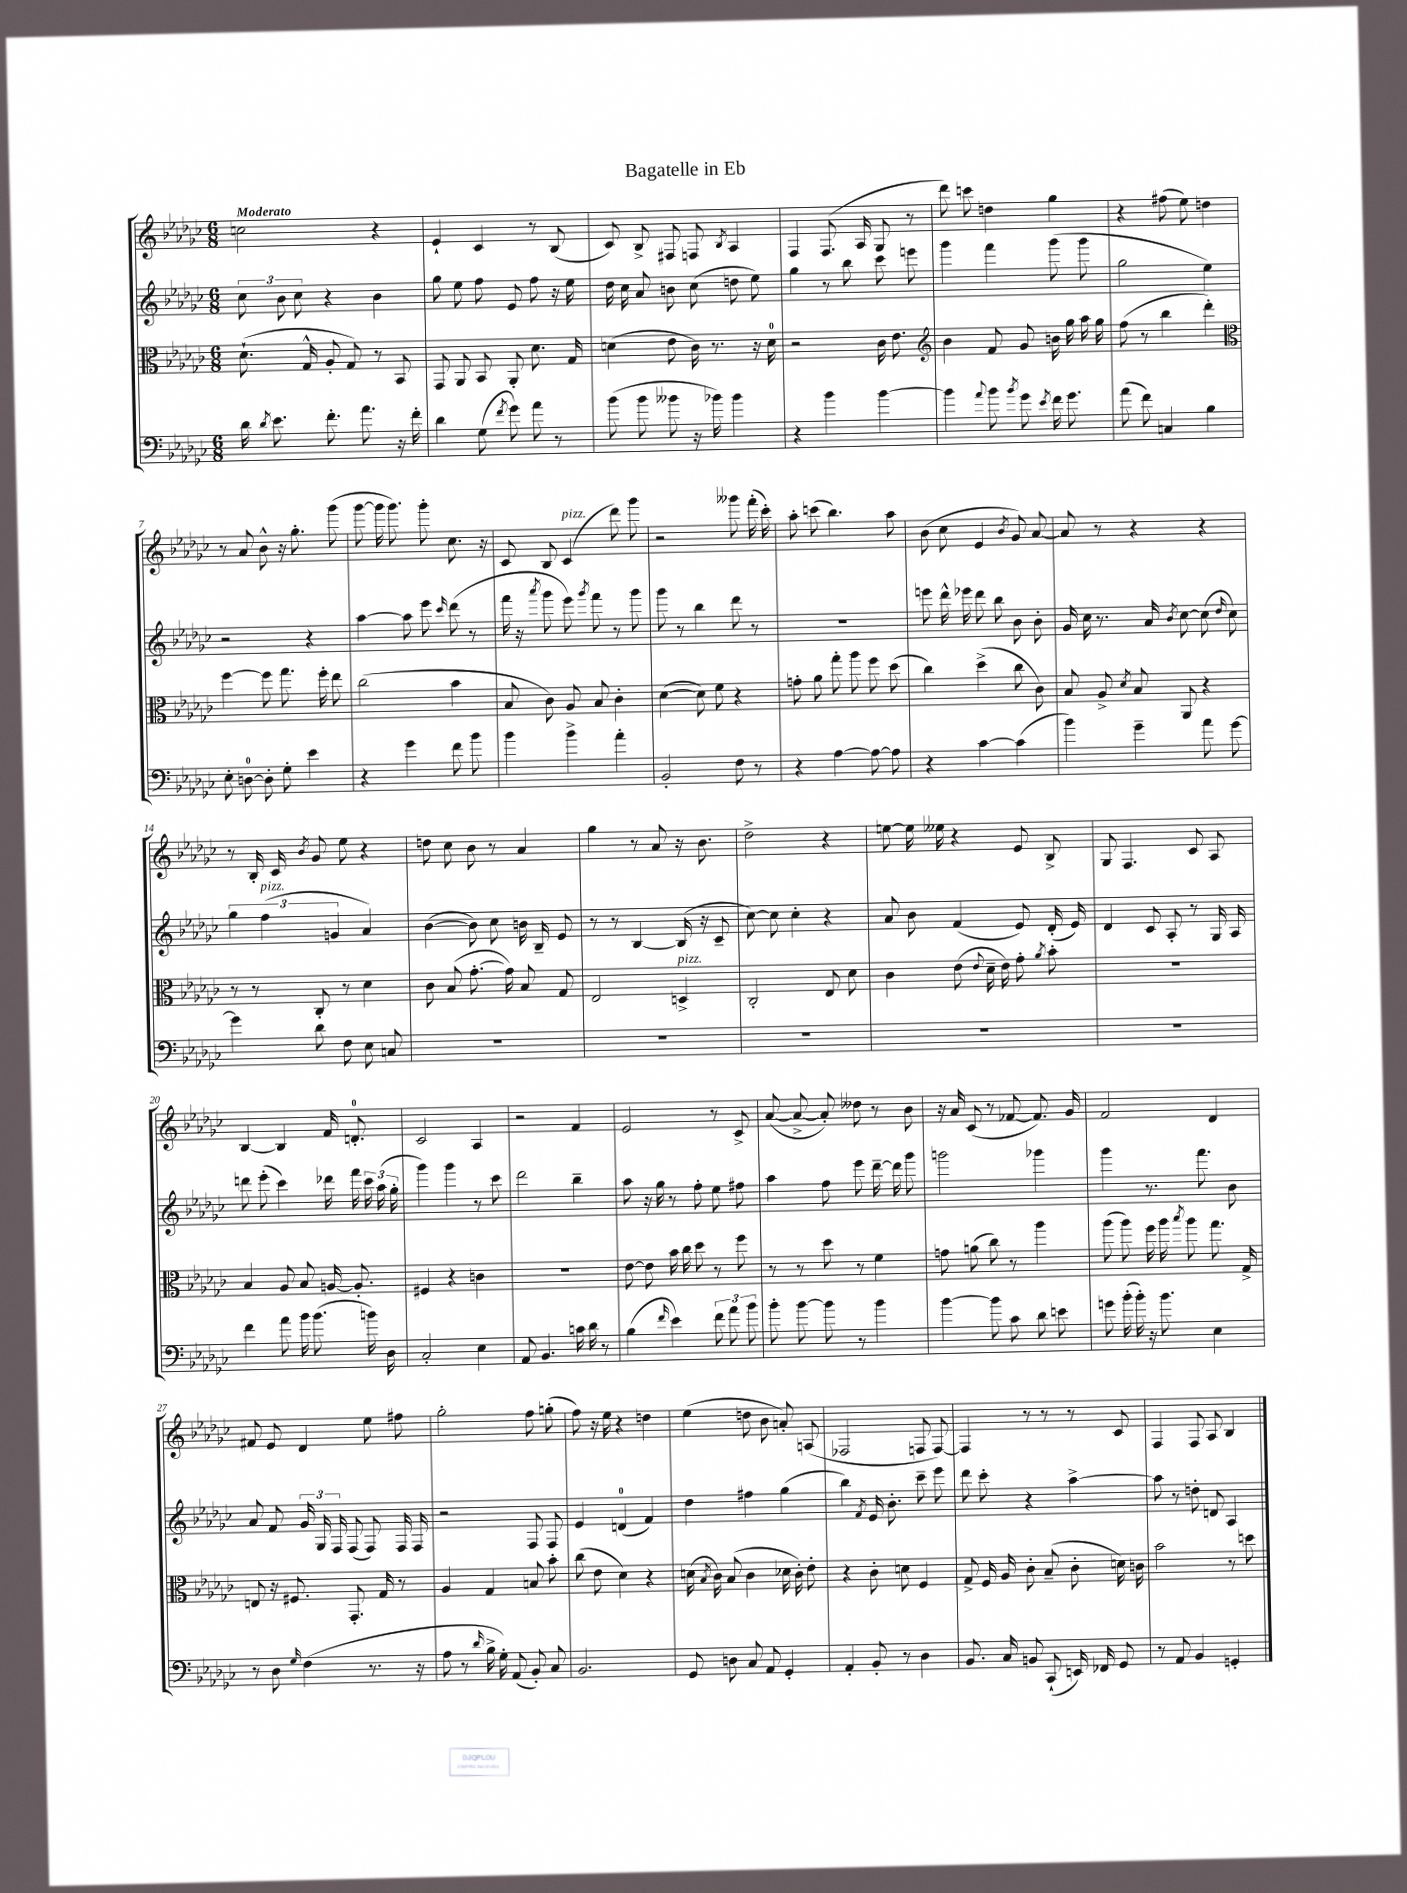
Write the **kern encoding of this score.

**kern	**kern	**kern	**kern
*staff4	*staff3	*staff2	*staff1
*clefF4	*clefC3	*clefG2	*clefG2
*k[b-e-a-d-g-c-]	*k[b-e-a-d-g-c-]	*k[b-e-a-d-g-c-]	*k[b-e-a-d-g-c-]
*M6/8	*M6/8	*M6/8	*M6/8
16d-\	(8.d-`\	12cc-\	2cc\
8qd-/	.	.	.
8.e-\	.	.	.
.	.	12b-\	.
.	.	12cc-\	.
.	16G-^^/	.	.
8.f'\	8A-'/	4r	.
.	8G-/)	.	.
8.a-\	.	.	.
.	8r	4b-\	4r
16r	8BB-/	.	.
16f'\	.	.	.
=	=	=	=
4d-\	8GG-/	8gg-\	4e-`/
.	8AA-/	8ee-\	.
(8G-\	8BB-/	8ff\	4c-/
8qf/	.	.	.
8g-\)	8AA-'/	8e-/	.
8a-\	8.d-\	8ff\	8r
8r	.	16r	(8B-/
.	16G-/	16ee-\	.
=	=	=	=
(8b-\	(4d\	16dd-\	8c-/)
.	.	16cc-\	.
8b-\	.	8a-/	8B-^/
8b--\	8e-\	8b\	8F#/
16r	16c-\)	(8cc-\	8F/
16b-\)	8.r	.	.
.	.	.	8qB-/
4b-\	.	8dd\	4A-/
.	16r	8ee-\)	.
.	16d\	.	.
=	=	=	=
4r	2r	4gg-\	4F/
4b-\	.	8r	(8.F/
.	.	8bb-\	.
.	.	.	16A-/
[4b-\	16c-\	8ccc-\	8G-/
.	8.e-\	.	.
.	.	8eee\	8r
=	=	=	=
*	*clefG2	*	*
4b-\]	4b-\	4ggg-\	8ddd-\)
.	.	.	8ccc\
8qqa-/	.	.	.
8b-\	8f/	4fff\	4dd\
8qb-/	.	.	.
8g-\	8g-/	.	.
8qe-/	.	.	.
16f\	16b\	(8ggg-\	4gg-\
8.g-\	16gg-\	.	.
.	16aa-\	8ggg-\	.
.	16gg-\	.	.
=	=	=	=
(8a-\	(8ff\	2gg-\	4r
8f\)	8r	.	.
4C/	4bb-\	.	(8ff#\
.	.	.	8ee-\)
4B-\	4ddd-'\)	4ee-\)	4dd\
=	=	=	=
*	*clefC3	*	*
8E-'\	[4ff\	2r	8r
[8D\	.	.	8a-/
8D'\]	8ff\]	.	8b-^^\
8G-'\	8.gg-\	.	16r
.	.	.	8.gg-'\
4e-\	.	4r	.
.	16ff'\	.	.
.	8ee-\	.	(8ggg-\
=	=	=	=
4r	(2cc-\	[4aa-\	[8ggg-\
.	.	.	16ggg-\]
.	.	.	8.ggg-\)
4g-\	.	8aa-\]	.
.	.	8eee-\	8ggg-'\
.	.	16qqccc-/	.
8f\	4b-\	(8ddd-\	8.cc-\
8b-\	.	8r	.
.	.	.	16r
=	=	=	=
4b-\	8B-/	16fff\	8c-/
.	.	16r	.
.	.	8qaaa-/	.
.	8c-\)	8ggg-\	8B-/
4b-^\	8A-/	8eee-\)	(4c-/
.	.	8qggg-/	.
.	8B-/	8fff\	.
4a-'\	4c-'\	8r	8ddd-\)
.	.	8ggg-\	8ggg-\
=	=	=	=
2BB-'/	([4d-\	8ggg-\	2r
.	.	8r	.
.	8d-\])	4bb-\	.
.	8f\	.	.
8F\	4r	8ddd-\	8ggg--\
8r	.	8r	(16fff'\
.	.	.	16ccc-'\)
=	=	=	=
4r	8g'\	2.r	8aa-'\
.	8a-\	.	(8ccc\
[4A-\	8gg-'\	.	4.bb-\)
.	8aa-\	.	.
8A-\_	8ff\	.	.
8A-\]	(8dd-\	.	8aa-\
=	=	=	=
4r	4cc-\)	8eee\	(8b-\
.	.	16ddd-^^\	8cc-\
.	.	16eee-\	.
[4c-\	(4dd-^\	8ddd-\	4e-/
.	.	8bb-\	.
.	.	.	8qb-/
(4c-\]	8cc-\	8b-\	8g-/)
.	8c-\)	8b-'\	[8a-/
=	=	=	=
4b-\)	8B-/	16g-/	8a-/]
.	.	16cc-\	.
.	8A-^/	8.r	8r
.	8qd-/	.	.
4g-~\	8B-/	.	4r
.	.	16a-/	.
.	.	8qb-/	.
.	8AA-/	[8cc-\	.
8a-\	4r	(8cc-\]	4r
.	.	16qqdd-/	.
[8g-\	.	8cc-\)	.
=	=	=	=
4g-\]	8r	6gg-\	8r
.	8r	.	16B-'/
.	.	(6ff\	.
.	.	.	16c-/
.	.	.	8qb-/
8d-\	8C-'/	.	8g-/
.	.	6g/	.
8F\	8r	.	8ee-\
8E-\	4d-\	4a-/)	4r
8C/	.	.	.
=	=	=	=
2.r	8c-\	([4b-\	8dd\
.	(8B-/	.	8cc-\
.	[8.g-'\	8b-\])	8b-\
.	.	8cc-\	8r
.	16g-\])	.	.
.	8B-/	16b\	4a-/
.	.	16B-~/	.
.	8G-/	8e-/	.
=	=	=	=
2.r	2E-/	8r	4gg-\
.	.	8r	.
.	.	[4B-/	8r
.	.	.	8a-/
.	4D^/	(16B-/]	16r
.	.	16r	8.b-\
.	.	8c-~/	.
=	=	=	=
2.r	2C-'/	[8cc-\)	2dd-^\
.	.	8cc-\]	.
.	.	4cc-'\	.
.	8E-/	4r	4r
.	8d-\	.	.
=	=	=	=
2.r	4c-\	8a-/	[8ee\
.	.	8b-\	16ee\]
.	.	.	16ee--\
.	(8e-\	(4f/	4r
.	8qqe-/	.	.
.	16d-~\	.	.
.	16e-\)	.	.
.	8g-'\	8e-/)	8e-/
.	8qa-/	.	.
.	8b-'\	(16d-'/	8B-^/
.	.	16e-/)	.
=	=	=	=
2.r	2.r	4d-/	8G-/
.	.	.	4.F/
.	.	8c-/	.
.	.	8A-'/	.
.	.	8r	8c-/
.	.	16G-/	8A-/
.	.	16A-/	.
=	=	=	=
4f\	4B-/	8ddd\	[4B-/
.	.	(8eee-'\	.
8a-\	8A-/	4ccc-\)	4B-/]
16b-\	8B-/	.	.
(8.b-\	.	.	.
.	[16A/	16ddd-\	16f/
.	8.A'/]	16fff\	8.d'/
16b\)	.	24ccc-\	.
.	.	(24aa-\	.
16D-\	.	.	.
.	.	24gg-'\	.
=	=	=	=
2C-'/	4F#/	4ggg-\)	2c-/
.	4r	4ggg-\	.
4E-\	4c\	8r	4A-/
.	.	8ccc-\	.
=	=	=	=
8AA-/	2.r	2ddd-\	2r
4.BB-/	.	.	.
16c\	.	4bb-~\	4f/
16d-\	.	.	.
8r	.	.	.
=	=	=	=
(4B-\	[8e-\	8aa-\	2e-/
.	8e-\]	16r	.
.	.	16gg-\	.
16qqf/	.	.	.
4e-\)	16b-\	8r	.
.	16cc-\	.	.
.	8dd-\	8ff'\	.
12f\	8r	8ee-\	8r
12a-\	.	.	.
.	8ff\	8ff#\	8c-^/
12b-\	.	.	.
=	=	=	=
8b-'\	8r	4aa-\	([8a-/
[8b-\	8r	.	8a-^/_
8b-\]	8dd-\	8ff\	8a-'/])
8r	8r	8eee-\	8dd--\
4b-\	4f\	[16ddd-~\	8r
.	.	16ddd-\]	.
.	.	8ggg-\	8b-\
=	=	=	=
[4b-\	8g\	2ggg\	16r
.	.	.	16a-/
.	(8a\	.	(8c-/
8b-\]	8cc-\)	.	8r
8c-\	8r	.	[8f-/
8d-\	4aa-\	4ggg-\	8.f-/])
8e\	.	.	.
.	.	.	16g-/
=	=	=	=
8g\	(8aa-\	4ggg-\	2f/
(16b-'\	8aa-\)	.	.
16b-'\)	.	.	.
16r	16ff\	8.r	.
8.b-\	16aa-\	.	.
.	8qbb-/	.	.
.	8aa-\	.	.
.	.	8.fff\	.
4E-\	8.gg-\	.	4d-/
.	.	8b-\	.
.	16G-^/	.	.
=	=	=	=
8r	8E/	8a-/	8f#/
8D-\	16r	8f/	8e-/
.	8.F#/	.	.
16qqG-/	.	.	.
(4F\	.	24g-/	4d-/
.	.	24G-/	.
.	.	24F/	.
.	8.GG-'/	(8F/	.
8.r	.	8F/)	8ee-\
.	16G-/	.	.
.	8r	16F/	8ff#\
16r	.	16F/	.
=	=	=	=
8A-\	4A-/	2r	2gg-'\
8r	.	.	.
16qqd-/	.	.	.
16B-^\	4G-/	.	.
16G-'\)	.	.	.
(8AA-/	.	.	.
8BB-'/)	8B/	8F/	8ff\
8C-/	8b-'\	8F/	(8gg'\
=	=	=	=
2.BB-/	(8cc-\	4e-/	8ff\)
.	8e-\	.	16r
.	.	.	16ee-\
.	4d-\)	(4d/	4r
.	4r	4f/)	4dd\
=	=	=	=
8GG-/	(16d\	4dd-\	(4ee-\
.	8qB-/	.	.
.	16c-\)	.	.
8D\	(8B-/	.	.
8C-/	4c-\	4ff#\	8dd\
8AA-/	.	.	8b-\
4GG-'/	16d-\	(4gg-\	8a'/)
.	16c-'\)	.	.
.	8e-'\	.	(8A/
=	=	=	=
4AA-'/	4r	4bb-\)	2F-/
.	.	8qf/	.
8BB-'/	8c-'\	16e-/	.
.	.	8.b-'\	.
8r	8d\	.	.
4D-\	4F/	8ccc-~\	8F/
.	.	8eee-\	[8F/)
=	=	=	=
8.BB-/	8G-^/	8ddd-\	4F/]
.	16F/	8ccc-'\	.
16C-/	16A-/	.	.
8BB/	8c-'\	4r	8r
(8CC-`/	(8B-~/	.	8r
16EE/)	8c-'\	[4aa-^\	8r
16FF-/	.	.	.
8GG-/	16d\)	.	8c-/
.	16c\	.	.
=	=	=	=
8r	2b-\	8aa-\]	4F/
8AA-/	.	8r	.
4BB-/	.	8dd'\	8F/
.	.	8d/	8A-/
4GG'/	8r	4A-/	4B-/
.	8dd\	.	.
==	==	==	==
*-	*-	*-	*-
